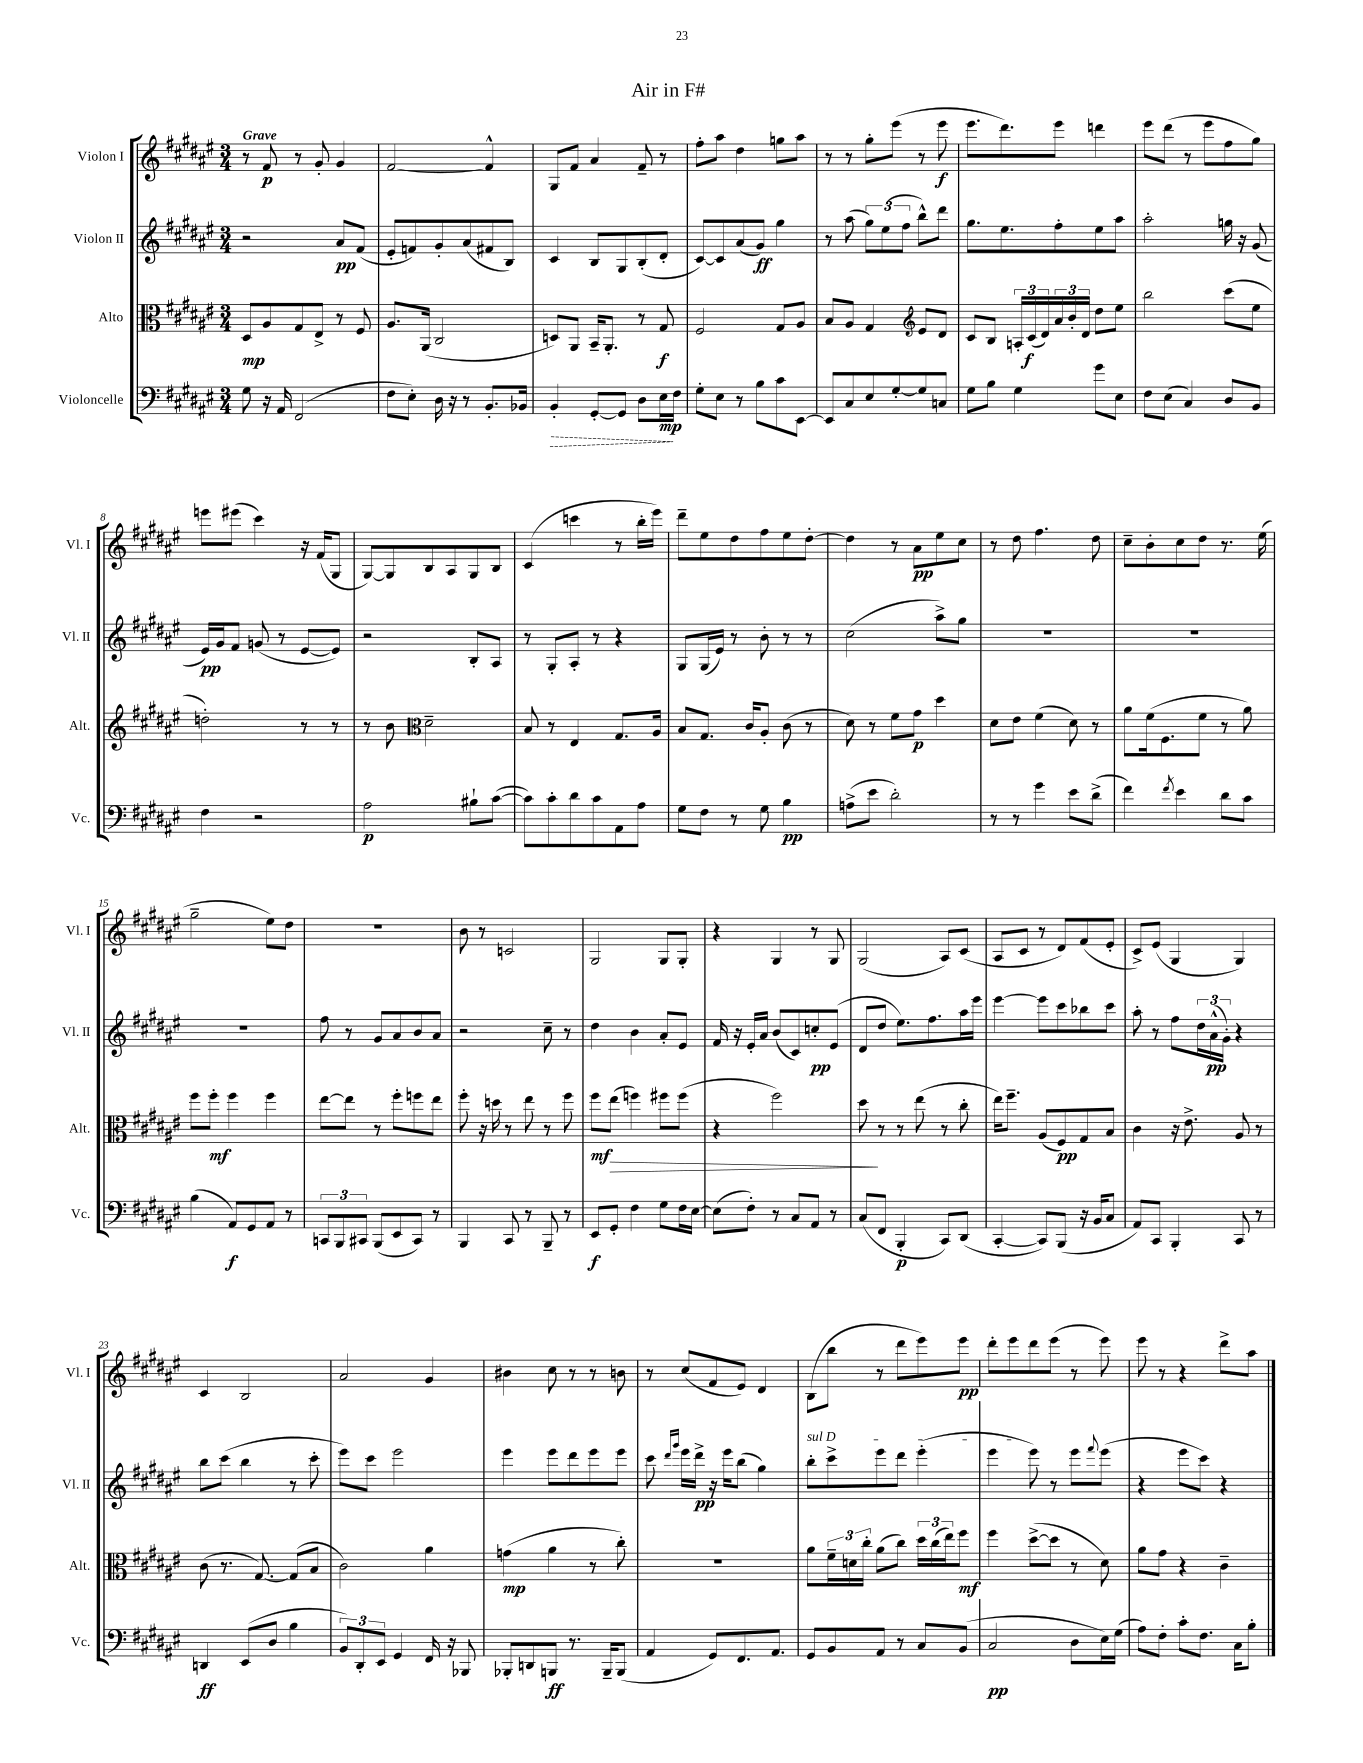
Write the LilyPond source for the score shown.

\header { title = "Air in F#" }
<<
\new StaffGroup <<
\new Staff = "s0" \with { instrumentName = "Violon I" shortInstrumentName = "Vl. I" } {
    \clef treble \key fis \major \numericTimeSignature \time 3/4 \tempo "Grave"
    r8 fis'8\p r8 gis'8-. gis'4 |
    fis'2~ fis'4-^ |
    gis8 fis'8 ais'4 fis'8-- r8 |
    fis''8-. ais''8 dis''4 g''8 ais''8 |
    r8 r8 gis''8-. eis'''8( r8 eis'''8\f |
    eis'''8. dis'''8.) eis'''8 d'''4 |
    eis'''8 dis'''8( r8 eis'''8 fis''8 gis''8) |
    e'''8 eis'''8( cis'''4) r16 fis'16( gis8 |
    gis8~) gis8 b8 ais8 gis8 b8 |
    cis'4( c'''4 r8 b''16-. eis'''16) |
    dis'''8-- eis''8 dis''8 fis''8 eis''8 dis''8~-. |
    dis''4 r8 ais'8\pp eis''8 cis''8 |
    r8 dis''8 fis''4. dis''8 |
    cis''8-- b'8-. cis''8 dis''8 r8. eis''16( |
    gis''2-- eis''8) dis''8 |
    R2. |
    b'8 r8 c'2 |
    gis2 gis8 gis8-. |
    r4 gis4 r8 gis8 |
    gis2( ais8) cis'8( |
    ais8 cis'8 r8 dis'8) fis'8( eis'8-. |
    cis'8->) eis'8( gis4 gis4) |
    cis'4 b2 |
    ais'2 gis'4 |
    bis'4 cis''8 r8 r8 b'8 |
    r8 cis''8( fis'8 eis'8) dis'4 |
    b8( b''8 r8 dis'''8 eis'''8) eis'''8\pp |
    dis'''8-. eis'''8 dis'''8 eis'''8( r8 eis'''8) |
    eis'''8 r8 r4 dis'''8-> ais''8 \bar "|." |
}
\new Staff = "s1" \with { instrumentName = "Violon II" shortInstrumentName = "Vl. II" } {
    \clef treble \key fis \major \numericTimeSignature \time 3/4
    r2 ais'8\pp fis'8( |
    eis'8-. f'8) gis'8-. ais'8( fis'8 b8) |
    cis'4 b8 gis8 b8-.( dis'8-. |
    cis'8~) cis'8 ais'8( gis'8\ff) gis''4 |
    r8 ais''8( \tuplet 3/2 { gis''8) eis''8( fis''8 } b''8-^) dis'''8 |
    gis''8. eis''8. fis''8-. eis''8 ais''8 |
    ais''2-. g''16 r16 gis'8( |
    eis'16\pp) gis'16 fis'8 g'8( r8 eis'8~ eis'8) |
    r2 b8-. ais8 |
    r8 gis8-. ais8-. r8 r4 |
    gis8 gis16( eis'16) r8 b'8-. r8 r8 |
    cis''2( ais''8->) gis''8 |
    R2. |
    R2. |
    R2. |
    fis''8 r8 gis'8 ais'8 b'8 ais'8 |
    r2 cis''8-- r8 |
    dis''4 b'4 ais'8-. eis'8 |
    fis'16 r16 eis'16-. ais'16 b'8( cis'8) c''8-.\pp eis'8( |
    dis'8 dis''8 eis''8.) fis''8. ais''16 eis'''16 |
    eis'''4~ eis'''8 cis'''8 bes''8 cis'''8 |
    ais''8-. r8 fis''8 \tuplet 3/2 { dis''16 ais'16-^\pp( gis'16-.) } r4 |
    b''8 cis'''8( b''4 r8 cis'''8-. |
    eis'''8) cis'''8 eis'''2 |
    eis'''4 eis'''8 dis'''8 eis'''8 eis'''8 |
    cis'''8 \grace { dis'''16 gis'''16 } eis'''16 dis'''16->\pp r16 eis'''16 b''8( gis''4) |
    \once \override TextSpanner.bound-details.left.text = \markup { \italic "sul D" } b''8-.\startTextSpan cis'''8-> eis'''8 dis'''8 eis'''4-.( |
    eis'''4 eis'''8\stopTextSpan) r8 eis'''8 \appoggiatura { fis'''8 } eis'''8( |
    r4 eis'''8 cis'''8) r4 \bar "|." |
}
\new Staff = "s2" \with { instrumentName = "Alto" shortInstrumentName = "Alt." } {
    \clef alto \key fis \major \numericTimeSignature \time 3/4
    dis8\mp ais8 gis8 eis8-> r8 fis8 |
    ais8. ais,16( cis2 |
    d8) ais,8 b,16-- ais,8.-. r8 gis8\f |
    fis2 gis8 ais8 |
    b8 ais8 gis4 \clef treble eis'8 dis'8 |
    cis'8 b8 \tuplet 3/2 { a16-. cis'16\f( dis'16) } \tuplet 3/2 { ais'16 b'16-. dis'16 } dis''8 eis''8 |
    b''2 cis'''8( eis''8 |
    d''2-.) r8 r8 |
    r8 b'8 \clef alto dis'2-- |
    b8 r8 eis4 gis8. ais16 |
    b8 gis8. cis'16 ais8-. cis'8( r8 |
    dis'8) r8 fis'8 gis'8\p dis''4 |
    dis'8 eis'8 fis'4( dis'8) r8 |
    ais'8 fis'16( fis8. fis'8 r8 ais'8) |
    fis''8 fis''8-.\mf fis''4 fis''4 |
    eis''8~ eis''8 r8 fis''8-. f''8 eis''8 |
    fis''8-. r16 d''16 r8 eis''8 r8 fis''8 |
    fis''8\mf eis''8\>( f''4) fis''8 fis''8( |
    r4 fis''2) |
    dis''8\! r8 r8 eis''8( r8 cis''8-. |
    eis''16) fis''8.-- ais8( fis8\pp) gis8 b8 |
    cis'4 r16 eis'8.-> ais8 r8 |
    cis'8( r8. gis8.~) gis8( b8 |
    cis'2) ais'4 |
    g'4\mp( ais'4 r8 cis''8-.) |
    R2. |
    ais'8 \tuplet 3/2 { fis'16-- d'16 cis''16-. } ais'8( cis''8) \tuplet 3/2 { dis''16 cis''16( eis''16) } fis''8\mf |
    fis''4 dis''8~->( dis''8 r8 dis'8) |
    ais'8 gis'8 r4 cis'4-- \bar "|." |
}
\new Staff = "s3" \with { instrumentName = "Violoncelle" shortInstrumentName = "Vc." } {
    \clef bass \key fis \major \numericTimeSignature \time 3/4
    gis8 r16 ais,16 fis,2( |
    fis8 eis8-.) dis16 r16 r8 b,8.-. bes,16 |
    \once \override Hairpin.style = #'dashed-line b,4-.\> gis,8~-. gis,8 dis8 eis16\mp\! fis16 |
    gis8-. eis8 r8 b8 cis'8 eis,8~ |
    eis,8 cis8 eis8 gis8~-. gis8 c8 |
    gis8 b8 gis4 gis'8 eis8 |
    fis8 eis8( cis4) dis8 b,8 |
    fis4 r2 |
    ais2\p bis8-! cis'8~( |
    cis'8) cis'8-. dis'8 cis'8 ais,8 ais8 |
    gis8 fis8 r8 gis8 b4\pp |
    a8->( eis'8 dis'2-.) |
    r8 r8 gis'4 eis'8 dis'8->( |
    fis'4) \acciaccatura { fis'8 } eis'4 dis'8 cis'8 |
    b4( ais,8\f) gis,8 ais,8 r8 |
    \tuplet 3/2 { c,8 b,,8 cis,8 } b,,8( eis,8 cis,8) r8 |
    b,,4 cis,8 r8 b,,8-- r8 |
    eis,8\f gis,8-. fis4 gis8 fis16 eis16~ |
    eis8( fis8-.) r8 cis8 ais,8 r8 |
    cis8( fis,8 b,,4-.\p cis,8) dis,8( |
    cis,4~-. cis,8) b,,8( r16 b,16 cis8 |
    ais,8) cis,8 b,,4-. cis,8 r8 |
    d,4\ff eis,8( dis8 b4 |
    \tuplet 3/2 { b,8) dis,8-. eis,8 } gis,4 fis,16 r16 bes,,8 |
    bes,,8-. d,8 b,,8\ff r8. b,,16-- b,,8( |
    ais,4 gis,8) fis,8. ais,8. |
    gis,8 b,8 ais,8 r8 cis8 b,8( |
    cis2\pp dis8 eis16) gis16( |
    ais8) fis8-. cis'8-. fis8. cis16 b8-. \bar "|." |
}
>>
>>
